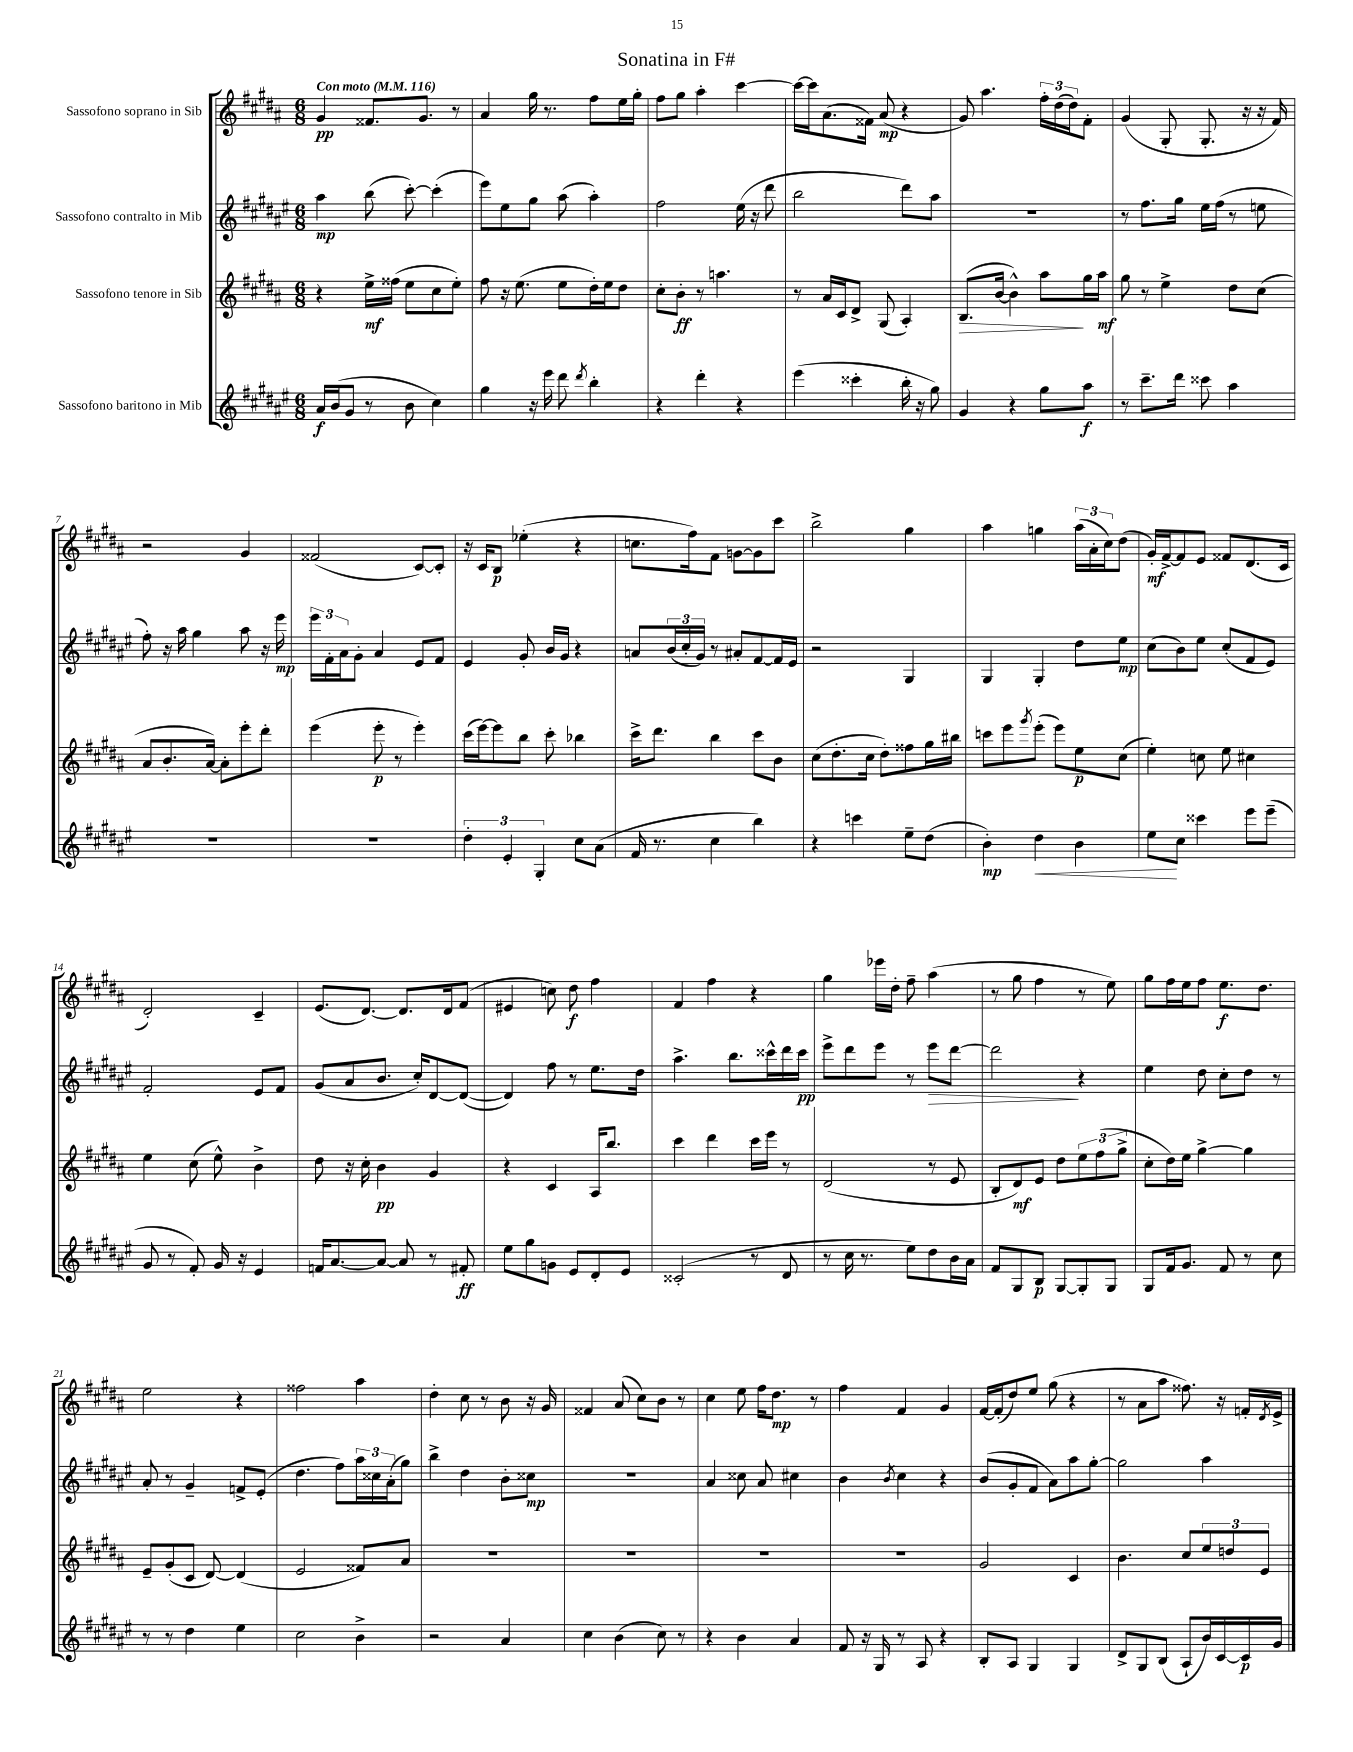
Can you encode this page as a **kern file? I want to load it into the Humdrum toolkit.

**kern	**kern	**kern	**kern
*staff4	*staff3	*staff2	*staff1
*clefG2	*clefG2	*clefG2	*clefG2
*k[f#c#g#d#a#e#]	*k[f#c#g#d#a#]	*k[f#c#g#d#a#e#]	*k[f#c#g#d#a#]
*M6/8	*M6/8	*M6/8	*M6/8
*MM116	*MM116	*MM116	*MM116
16a#	4r	4aa#	4g#
(16b	.	.	.
8g#	.	.	.
8r	16ee^	(8bb	8.f##
.	(16ff##	.	.
8b	8ee	[8ccc#')	.
.	.	.	8.g#
4cc#)	8cc#	(4ccc#']	.
.	8ee')	.	8r
=	=	=	=
4gg#	8ff#	8eee#)	4a#
.	16r	8ee#	.
.	(8.ee	.	.
16r	.	8gg#	16gg#
16eee#	.	.	8.r
8ddd#	8ee	(8aa#	.
8qddd#	.	.	.
4bb'	16dd#')	4aa#')	8ff#
.	16ee	.	.
.	8dd#	.	16ee
.	.	.	16gg#'
=	=	=	=
4r	8cc#'	2ff#	8ff#
.	8b'	.	8gg#
4ddd#'	8r	.	4aa#'
.	4.aa	.	.
4r	.	(16ee#	[4ccc#
.	.	16r	.
.	.	8ddd#	.
=	=	=	=
(4eee#	8r	2bb	16ccc#_
.	.	.	16ccc#]
.	16a#	.	(8.a#
.	16c#	.	.
4ccc##'	8d#^	.	.
.	.	.	16f##)
.	(8G#	.	(8a#
16bb'	4A#')	8ddd#)	4r
16r	.	.	.
8gg#)	.	8aa#	.
=	=	=	=
4g#	(8.B	2.r	8g#)
.	.	.	4.aa#
.	[16b	.	.
4r	4b^^])	.	.
8gg#	8aa#	.	24ff#'
.	.	.	(24dd#
.	.	.	24dd#)
8aa#	16gg#	.	8f#'
.	16aa#	.	.
=	=	=	=
8r	8gg#	8r	(4g#
8.ccc#~	8r	8.ff#	.
.	4ee^	.	8G#'
16ddd#	.	16gg#	.
8ccc##	.	16ee#	8.G#'
.	.	(16ff#	.
4aa#	8dd#	8r	.
.	.	.	16r
.	(8cc#	8ee	16r
.	.	.	16f#)
=	=	=	=
2.r	8a#	8ff#')	2r
.	8.b'	16r	.
.	.	16aa#	.
.	.	4gg#	.
.	[16a#)	.	.
.	8a#']	.	.
.	8eee'	8aa#	4g#
.	8ddd#'	16r	.
.	.	16eee#	.
=	=	=	=
2.r	(4eee	24eee#	(2f##
.	.	24f#'	.
.	.	24a#	.
.	.	8g#'	.
.	8eee'	4a#	.
.	8r	.	.
.	4eee')	8e#	[8c#)
.	.	8f#	8c#']
=	=	=	=
6dd#'	(16ccc#	4e#	16r
.	[16eee)	.	16c#
.	8eee]	.	8B
6e#'	.	.	.
.	8bb	8g#'	(4ee-'
6G#'	.	.	.
.	8ccc#'	16b	.
.	.	16g#	.
8cc#	4bb-	4r	4r
(8a#	.	.	.
=	=	=	=
16f#	16ccc#^	8a	8.cc
8.r	8.ddd#	.	.
.	.	(24b	.
.	.	24cc#'	.
.	.	.	16ff#)
.	.	24g#)	.
4cc#	4bb	8r	8f#
.	.	8a#'	[8g
4bb)	8ccc#	[8f#	8g]
.	8b	16f#]	8ccc#
.	.	16e#	.
=	=	=	=
4r	(8cc#	2r	2bb^
.	8.dd#'	.	.
4ccc	.	.	.
.	16cc#	.	.
.	8dd#')	.	.
8ee#~	8ff##	4G#	4gg#
(8dd#	16gg#	.	.
.	16bb#	.	.
=	=	=	=
4b')	8ccc	4G#	4aa#
.	8eee	.	.
.	8qggg#	.	.
4dd#	(8eee'	4G#'	4gg
.	8eee)	.	.
4b	8ee	8dd#	(24aa#
.	.	.	24a#'
.	.	.	24cc#)
.	(8cc#	8ee#	(8dd#
=	=	=	=
8ee#	4ee')	(8cc#	16g#')
.	.	.	[16f#^
8cc#	.	8b)	8f#]
4ccc##	8cc	8ee#	8e
.	8ee	(8cc#'	8f##
8eee#	4cc#	8f#	(8.d#
(8eee#~	.	8e#)	.
.	.	.	16c#
=	=	=	=
8g#	4ee	2f#'	2d#')
8r	.	.	.
8f#')	(8cc#	.	.
16g#	8ee^^)	.	.
16r	.	.	.
4e#	4b^	8e#	4c#~
.	.	8f#	.
=	=	=	=
16f	8dd#	(8g#	(8.e
[8.a#	.	.	.
.	16r	8a#	.
.	16cc#'	.	[8.d#)
8a#_	4b	8.b	.
8a#]	.	.	8.d#]
.	.	16cc#')	.
8r	4g#	[8d#	.
.	.	.	16d#
8f#'	.	(8d#_	(8f#
=	=	=	=
8ee#	4r	4d#])	4e#
8gg#	.	.	.
8g	4c#	8ff#	8cc)
8e#	.	8r	8dd#
8d#'	16A#	8.ee#	4ff#
.	8.bb	.	.
8e#	.	.	.
.	.	16dd#	.
=	=	=	=
(2c##'	4ccc#	4.aa#^	4f#
.	4ddd#	.	4ff#
.	.	8.bb	.
8r	16ccc#	.	4r
.	16eee	16ccc##^^	.
8d#	8r	16ddd#	.
.	.	16ccc##	.
=	=	=	=
8r	(2d#	8eee#^	4gg#
16cc#	.	8ddd#	.
8.r	.	.	.
.	.	8eee#	16eee-
.	.	.	16dd#'
8ee#)	.	8r	8ff#~
8dd#	8r	8eee#	(4aa#
16b	8e	[8ddd#	.
16a#	.	.	.
=	=	=	=
8f#	8B'	2ddd#]	8r
8G#	8d#)	.	8gg#
8B	8e	.	4ff#
[8G#	8dd#	.	.
8G#']	12ee	4r	8r
.	(12ff#	.	.
8G#	.	.	8ee)
.	12gg#^	.	.
=	=	=	=
8G#	8cc#'	4ee#	8gg#
16f#	16dd#)	.	16ff#
8.g#	16ee	.	16ee
.	[4gg#^	8dd#	8ff#
8f#	.	8cc#'	8.ee
8r	4gg#]	8dd#	.
.	.	.	8.dd#
8cc#	.	8r	.
=	=	=	=
8r	8e~	8a#'	2ee
8r	(8g#'	8r	.
4dd#	8c#	4g#~	.
.	[8d#)	.	.
4ee#	(4d#]	8f^	4r
.	.	(8e#'	.
=	=	=	=
2cc#	2e	4.dd#	2ff##
.	.	8ff#)	.
4b^	8f##)	24aa#	4aa#
.	.	24cc##	.
.	.	(24a#'	.
.	8a#	8gg#)	.
=	=	=	=
2r	2.r	4bb^	4dd#'
.	.	4dd#	8cc#
.	.	.	8r
4a#	.	8b'	8b
.	.	8cc##	16r
.	.	.	16g#
=	=	=	=
4cc#	2.r	2.r	4f##
(4b	.	.	(8a#
.	.	.	8cc#)
8cc#)	.	.	8b
8r	.	.	8r
=	=	=	=
4r	2.r	4a#	4cc#
4b	.	8cc##	8ee
.	.	8a#	16ff#
.	.	.	8.dd#
4a#	.	4cc#	.
.	.	.	8r
=	=	=	=
8f#	2.r	4b	4ff#
16r	.	.	.
16G#	.	.	.
.	.	8qb	.
8r	.	4cc#	4f#
8A#	.	.	.
4r	.	4r	4g#
=	=	=	=
8B'	2g#	(8b	[16f#
.	.	.	(16f#']
8A#	.	8g#'	8dd#)
4G#	.	8f#	8ee
.	.	8a#)	(8gg#
4G#	4c#	8aa#	4r
.	.	[8gg#'	.
=	=	=	=
8d#^	4.b	2gg#]	8r
8G#	.	.	8a#
(8B	.	.	8aa#
8A#`	8cc#	.	8.ff##)
16b)	12ee	4aa#	.
[16c#	.	.	16r
.	12dd	.	.
16c#]	.	.	16f'
.	12e	.	.
.	.	.	8qd#
16g#	.	.	16e^
==	==	==	==
*-	*-	*-	*-
